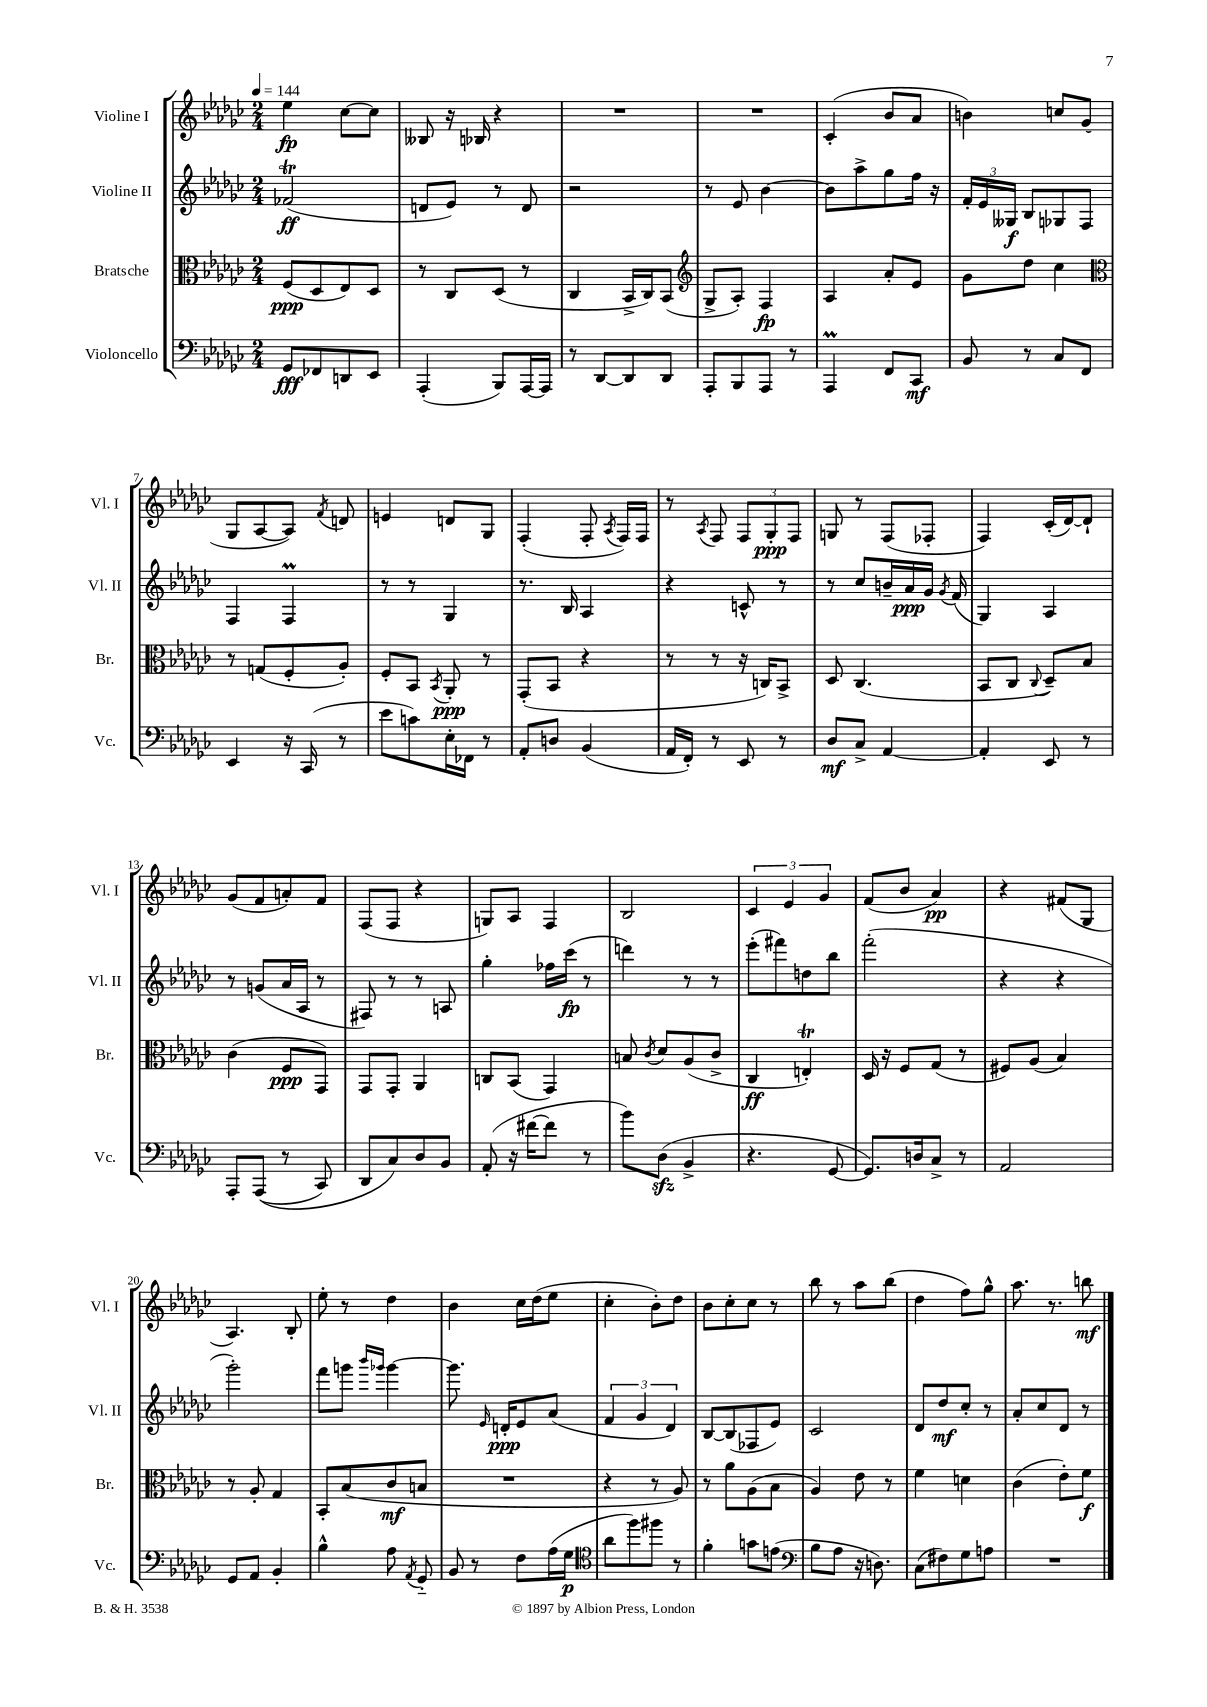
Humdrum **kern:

**kern	**kern	**kern	**kern
*staff4	*staff3	*staff2	*staff1
*clefF4	*clefC3	*clefG2	*clefG2
*k[b-e-a-d-g-c-]	*k[b-e-a-d-g-c-]	*k[b-e-a-d-g-c-]	*k[b-e-a-d-g-c-]
*M2/4	*M2/4	*M2/4	*M2/4
*MM144	*MM144	*MM144	*MM144
8GG-/L	(8F/L	(2f-/	4ee-\
8FF-/	8D-/	.	.
8DD/	8E-/)	.	[8cc-\L
8EE-/J	8D-/J	.	8cc-\]J
=	=	=	=
(4AAA-'/	8r	8d/L	8B--/
.	8C-/L	8e-/J)	16r
.	.	.	16B-/
8BBB-/L)	(8D-/J	8r	4r
[16AAA-/L	8r	8d/	.
16AAA-/]JJ	.	.	.
=	=	=	=
8r	4C-/	2r	2r
[8DD-/L	.	.	.
8DD-/]	16BB-^/LL	.	.
.	16C-/J)	.	.
8DD-/J	(8BB-/J	.	.
=	=	=	=
*	*clefG2	*	*
8AAA-'/L	8G-^/L	8r	2r
8BBB-/	8A-'/J)	8e-/	.
8AAA-/J	4F/	[4b-\	.
8r	.	.	.
=	=	=	=
4AAA-/	4A-/	8b-\]L	(4c-'/
.	.	8aa-^\	.
8FF/L	8a-'/L	8gg-\	8b-/L
8CC-/J	8e-/J	16ff\Jk	8a-/J
.	.	16r	.
=	=	=	=
8BB-/	8g-\L	24f'/LL	4b\)
.	.	24e-/	.
.	.	24G--/JJ	.
8r	8dd-\J	8B-/L	.
8C-/L	4cc-\	8G-/	8cc/L
8FF/J	.	8F/J	(8g-/J
=	=	=	=
*	*clefC3	*	*
4EE-/	8r	4F/	8G-/L
.	(8G/L	.	[8A-/
16r	8F'/	4F/	8A-/]J)
(16CC-/	.	.	.
.	.	.	8qf/
8r	8A-'/J)	.	8d/
=	=	=	=
8e-\L	8F'/L	8r	4e/
8c\)	8BB-/J	8r	.
.	8qBB-/	.	.
16E-'\L	8AA-'/	4G-/	8d/L
16FF-\JJ	.	.	.
8r	8r	.	8G-/J
=	=	=	=
8AA-'/L	(8GG-'/L	8.r	(4F'/
8D/J	8BB-/J	.	.
.	.	16B-/	.
(4BB-/	4r	4A-/	8F'/
.	.	.	8qA-/
.	.	.	16F/LL)
.	.	.	16F/JJ
=	=	=	=
16AA-/LL	8r	4r	8r
16FF'/JJ)	.	.	.
.	.	.	8qA-/
8r	8r	.	8F/
8EE-/	16r	8c^^/	12F/L
.	16C/LK)	.	.
.	.	.	12G-'/
8r	8BB-^/J	8r	.
.	.	.	12F/J
=	=	=	=
8D-/L	8D-/	8r	8G/
8C-^/J	(4.C-/	8cc-/L	8r
[4AA-/	.	16b~/L	(8F/L
.	.	16a-/	.
.	.	16g-/JJ	8F-'/J
.	.	8qg-/	.
.	.	(16f/	.
=	=	=	=
4AA-'/]	8BB-/L	4G-/)	4F/)
.	8C-/J	.	.
.	8qqC-/	.	.
8EE-/	8D-~/L)	4A-/	(16c-'/LL
.	.	.	[16d-/J)
8r	8B-/J	.	8d-`/]J
=	=	=	=
8AAA-'/L	(4c-\	8r	(8g-/L
&((8AAA-/J	.	(8g/L	8f/
8r	8F/L	16a-/L	8a'/)
.	.	16A-/JJ	.
8CC-/)	8GG-/J)	8r	8f/J
=	=	=	=
8DD-/L	8GG-/L	8F#/)	(8F/L
8C-/&)	8GG-'/J	8r	8F/J
8D-/	4AA-/	8r	4r
8BB-/J	.	8A/	.
=	=	=	=
(8AA-'/	8C/L	4gg-'\	8G/L)
16r	(8BB-/J	.	8A-/J
[16f#\LK	.	.	.
8f#\]J	4GG-/)	16ff-\LL	4F/
.	.	(16ccc-\JJ	.
8r	.	8r	.
=	=	=	=
8b-\L)	8B/	4ddd\)	2B-/
.	8qc-/	.	.
(8D-\J	8d-/L	.	.
4BB-^/	(8A-/	8r	.
.	8c-^/J	8r	.
=	=	=	=
4.r	4C-/	(8eee-'\L	6c-/
.	.	8fff#\)	.
.	.	.	6e-/
.	4E'/)	8dd\	.
.	.	.	6g-/
[8GG-/	.	8bb-\J	.
=	=	=	=
8.GG-/]L)	16D-/	(2fff'\	(8f/L
.	16r	.	.
.	8F/L	.	8b-/J
16D/k	.	.	.
8C-^/J	(8G-/J	.	4a-/)
8r	8r	.	.
=	=	=	=
2AA-/	8F#/L)	4r	4r
.	(8A-/J	.	.
.	4B-/)	4r	(8f#/L
.	.	.	8G-/J
=	=	=	=
8GG-/L	8r	2ggg-'\)	4.A-/)
8AA-/J	8A-'/	.	.
4BB-'/	4G-/	.	.
.	.	.	8B-'/
=	=	=	=
4B-^^\	8BB-'/L	8fff\L	8ee-'\
.	(8B-/	8ggg\J	8r
.	.	16qqbbb-/LL	.
.	.	16qqggg-/JJ	.
8A-\	8c-/	[4ggg-\	4dd-\
8qAA-/	.	.	.
8GG-'~/	8B/J	.	.
=	=	=	=
8BB-/	2r	8.ggg-\]	4b-\
8r	.	.	.
.	.	16qqe-/	.
.	.	16d'/LK	.
8F\L	.	8e-/	16cc-\LL
.	.	.	(16dd-\J
(16A-\L	.	(8a-/J	8ee-\J
16G-\JJ	.	.	.
=	=	=	=
*clefC4	*	*	*
8a-\L	4r	6f/	4cc-'\
8ff\)	.	.	.
.	.	6g-/	.
8ff#\J	8r	.	8b-'\L)
.	.	6d-/)	.
8r	8A-/)	.	8dd-\J
=	=	=	=
4f'\	8r	[8B-/L	8b-\L
.	8a-\L	(8B-/]	8cc-'\
8g\L	(8A-\	8F-/	8cc-\J
(8e\J	8B-\J	8e-/J)	8r
=	=	=	=
*clefF4	*	*	*
8B-\L	4A-/)	2c-/	8bb-\
8A-\J	.	.	8r
16r	8e-\	.	8aa-\L
8.D\)	.	.	.
.	8r	.	(8bb-\J
=	=	=	=
(8C-\L	4f\	8d-/L	4dd-\
8F#\)	.	8dd-/	.
8G-\	4d\	8cc-'/J	8ff\L)
8A\J	.	8r	8gg-^^\J
=	=	=	=
2r	(4c-\	8a-'/L	8.aa-\
.	.	8cc-/	.
.	.	.	8.r
.	8e-'\L)	8d-/J	.
.	8f\J	8r	8bb\
==	==	==	==
*-	*-	*-	*-
